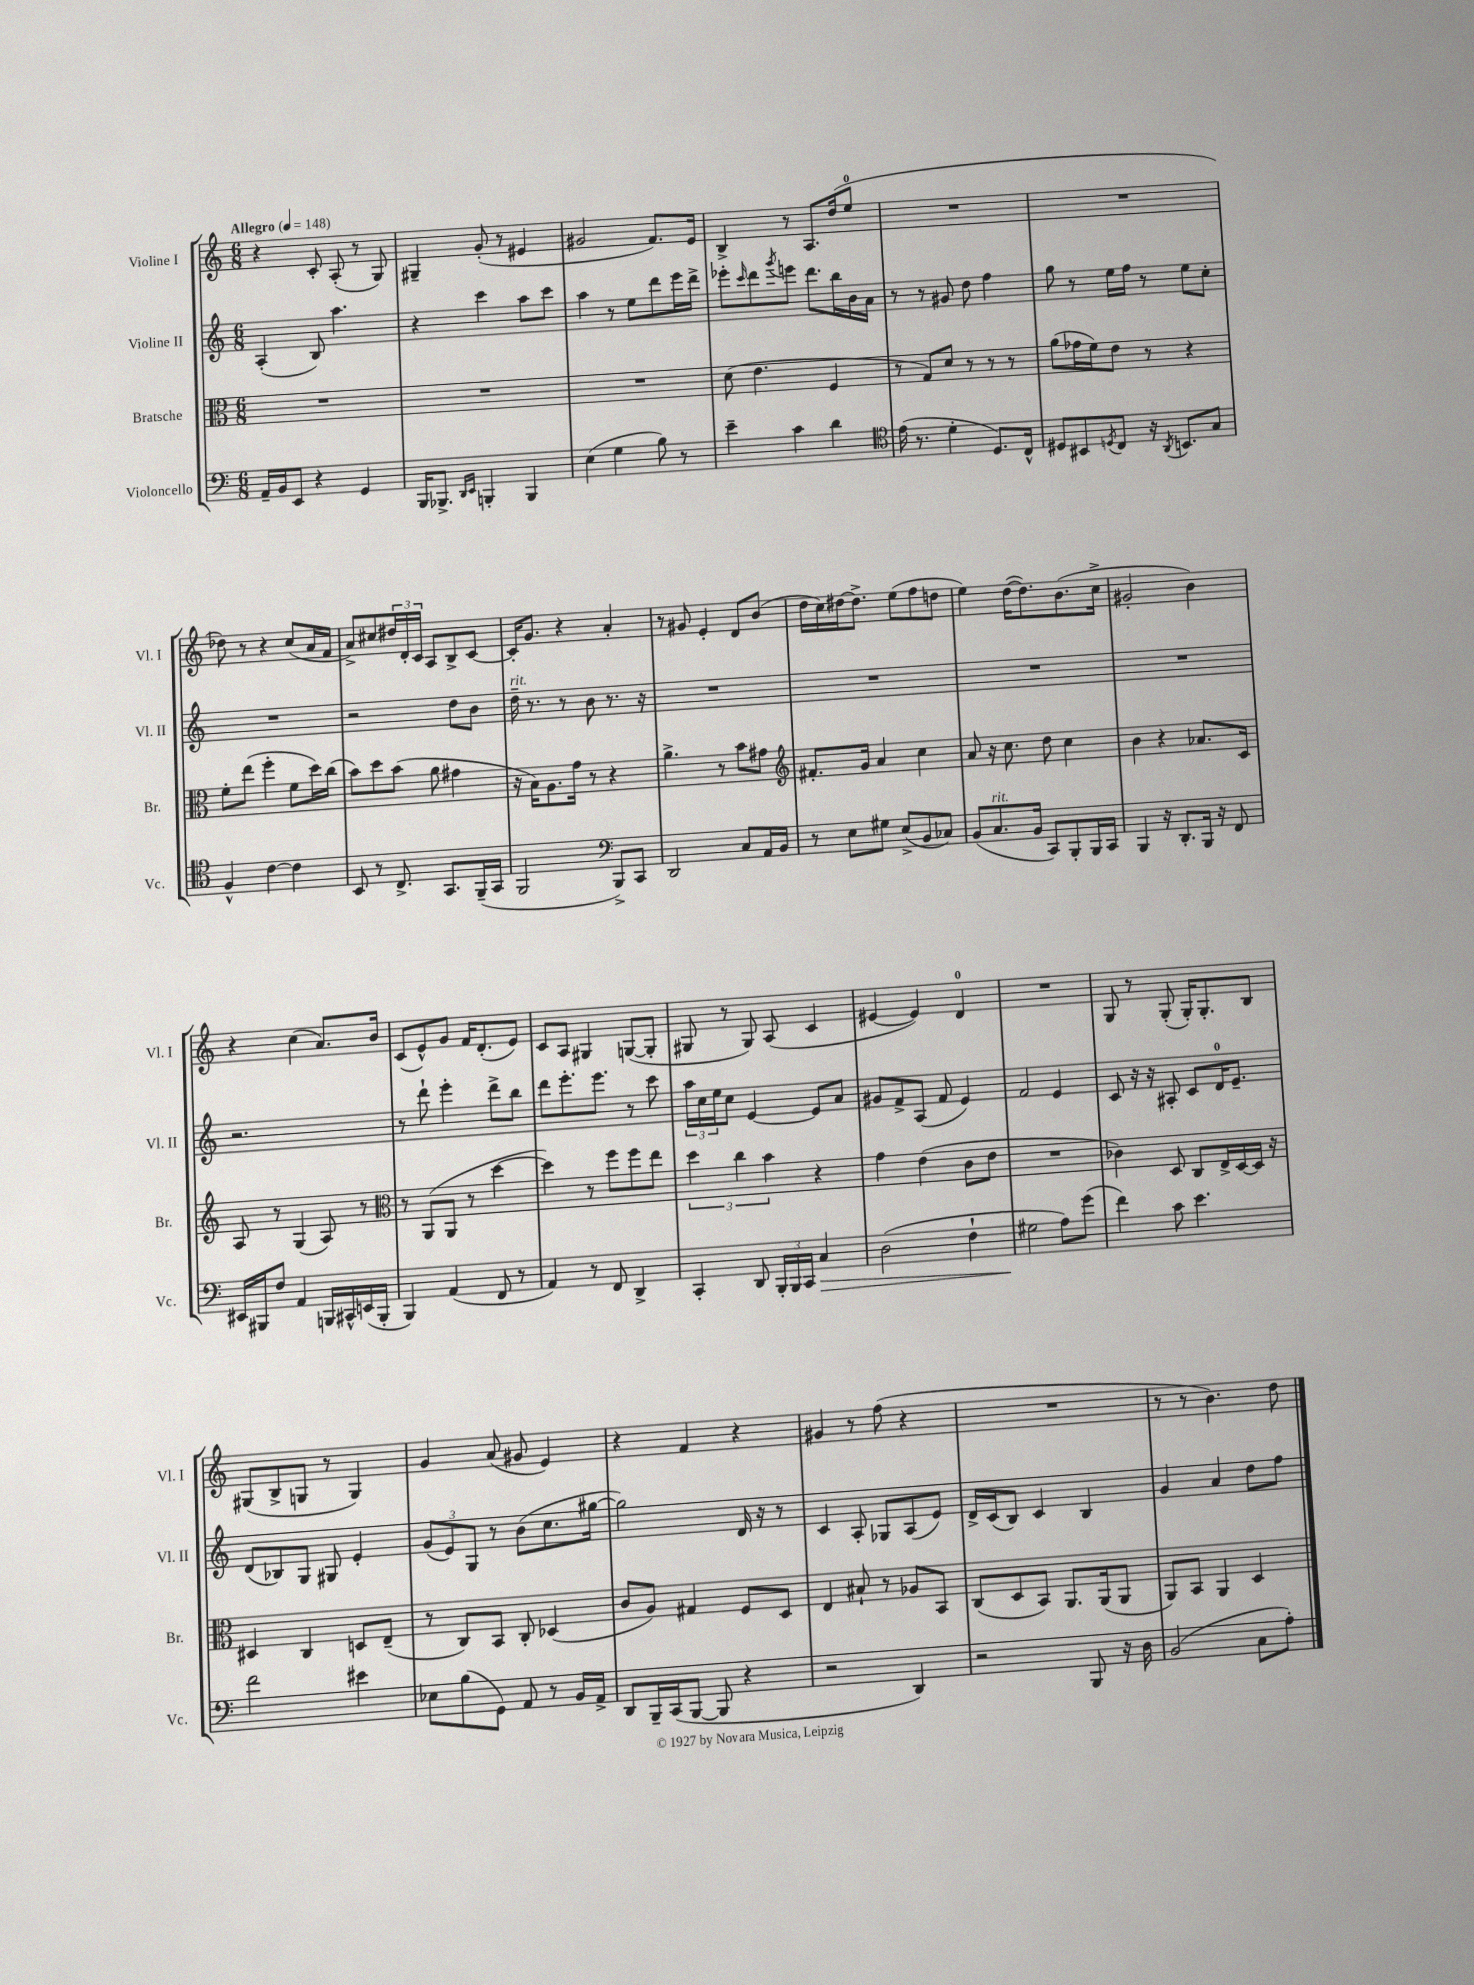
<<
\new StaffGroup <<
\new Staff = "s0" \with { instrumentName = "Violine I" shortInstrumentName = "Vl. I" } {
    \clef treble \key c \major \numericTimeSignature \time 6/8 \tempo "Allegro" 4 = 148
    r4 c'8-. a8-.( r8 g8) |
    gis4-- g'8-.( r8 eis'4 |
    gis'2 f'8.) e'16 |
    b4-> r8 a8. d''16( e''8-0 |
    R2. |
    R2. |
    des''8) r8 r4 c''8( a'16 f'16 |
    a'8->) cis''8 \tuplet 3/2 { dis''16 d'16-. c'16 } a8 b8-> c'8~ |
    c'16-. g'8. r4 a'4-. |
    r8 gis'8 e'4-. d'8 b'8( |
    d''16 c''16) dis''16~ dis''8.-> e''8( f''8 d''8 |
    e''4) d''16~( d''8.) b'8.( c''16-> |
    gis'2-. b'4) |
    r4 c''4( a'8.) b'16 |
    c'8( e'8-^) g'8 f'16 d'8.-.( e'8) |
    c'8 a8 gis4 g8~( g8-. |
    gis8 r8 gis8) a8( c'4 |
    eis'4~ eis'4) d'4-0 |
    R2. |
    g8 r8 g8-.( g16-.) g8.-. b8 |
    gis8( b8-> g8 r8 g4) |
    g'4 a'8( gis'8 e'4) |
    r4 f'4 r4 |
    gis'4 r8 f''8( r4 |
    R2. |
    r8 r8 b'4.) d''8 \bar "|." |
}
\new Staff = "s1" \with { instrumentName = "Violine II" shortInstrumentName = "Vl. II" } {
    \clef treble \key c \major \numericTimeSignature \time 6/8
    a4-.( b8) a''4. |
    r4 c'''4 a''8 c'''8 |
    a''4 r8 e''8 d'''8 e'''16 d'''16-> |
    ees'''8-. \grace { c'''16 } d'''8 \acciaccatura { g'''8 } e'''8 d'''8. b''16 b'16 a'16 |
    r8 r8 gis'8 d''8 f''4 |
    g''8 r8 e''16 f''16 r8 e''8 c''8-. |
    R2. |
    r2 d''8 b'8 |
    d''16--^\markup { \italic "rit." } r8. r8 b'8 r8. r16 |
    R2. |
    R2. |
    R2. |
    R2. |
    r2. |
    r8 d'''8-! e'''4-. d'''8-> b''8 |
    d'''8 e'''8.-. e'''8. r8 c'''8 |
    \tuplet 3/2 { a''16 c''16 e''16 } c''8 e'4~ e'8 a'8 |
    gis'8 f'8-> a8( f'8 e'4) |
    f'2 e'4 |
    c'8 r16 r16 ais8-. c'8 d'16-0 e'8.-- |
    d'8( bes8) g8 gis8 e'4-. |
    \tuplet 3/2 { g'8( e'8) g8 } r8 b'8( c''8. gis''16~ |
    gis''2) d'16 r16 r8 |
    c'4 a8-. ges8 a8( e'8) |
    d'16-> c'16( b8) c'4 b4 |
    g'4 a'4 d''8 f''8 \bar "|." |
}
\new Staff = "s2" \with { instrumentName = "Bratsche" shortInstrumentName = "Br." } {
    \clef alto \key c \major \numericTimeSignature \time 6/8
    R2. |
    R2. |
    R2. |
    d'8( e'4. f4 |
    r8 g8) d'8 r8 r8 r8 |
    a'8( ges'16 f'16) e'8 r8 r4 |
    f'8-. e''8( f''4-. f'8 d''16) c''16( |
    b'8) d''8 b'8( a'8 gis'4 |
    r16 b16) a8. g'16 r8 r4 |
    a'4.-> r8 b'8 gis'8 |
    \clef treble fis'8.-. g'16 a'4 c''4 |
    a'8 r16 c''8. d''8 c''4 |
    b'4 r4 aes'8. c'16 |
    a8 r8 g4( a8) r8 |
    \clef alto r8 a,8( a,8 r8 d''4~ |
    d''4) r8 f''8 f''8 e''8 |
    \tuplet 3/2 { d''4 c''4 b'4 } r4 |
    g'4 e'4( c'8 e'8 |
    R2. |
    ces'4) d8 c8 e16-> d16~ d16 r16 |
    dis4 c4 d8 e8--( |
    r8 c8) b,8 c8-. des4( |
    c'8 a8) gis4 f8 d8 |
    e4 bis8-! r8 aes8 b,8 |
    c8( d8 b,8) a,8. a,16( a,8 |
    a,8) b,8 a,4 d4 \bar "|." |
}
\new Staff = "s3" \with { instrumentName = "Violoncello" shortInstrumentName = "Vc." } {
    \clef bass \key c \major \numericTimeSignature \time 6/8
    a,16-- b,16 e,8 r4 g,4 |
    b,,16 bes,,8.-> \grace { d,16 e,16 } b,,4-. b,,4 |
    e4( g4 b8) r8 |
    e'4-- c'4 d'4 |
    \clef tenor e'16( r8. d'4-. d8.) c16-^ |
    dis8 bis,8 \acciaccatura { d8 } c8 r16 \acciaccatura { a,8 } b,8. g8 |
    f4-^ c'4~ c'4 |
    b,8 r8 c8.-> g,8. f,16--( g,16 |
    f,2 \clef bass b,,8->) c,8 |
    d,2 c8 a,16 b,16 |
    r8 e8 gis8 e8->( b,8 ces8) |
    b,8( c8.^\markup { \italic "rit." } b,16 c,8) b,,8-. b,,16 c,16 |
    b,,4 r16 d,8.-. b,,16 r16 f,8 |
    eis,16 bis,,16 f8 a,4 b,,16 cis,16-^ e,16( b,,16-. |
    b,,4) a,4( f,8 r8 |
    a,4) r8 f,8 d,4-> |
    c,4-. d,8 \tuplet 3/2 { b,,16-. b,,16 c,16 } c4\> |
    d2( f4-! |
    gis2\! a8) g'8( |
    f'4) c'8 e'4. |
    f'2 eis'4 |
    ees8 b8( g,8) a,8 r8 b,16 a,16-> |
    d,8 b,,16-- c,16( b,,8~ b,,8 r4 |
    r2 d,4) |
    r2 b,,8 r16 d16 |
    b,2( c8 a8-.) \bar "|." |
}
>>
>>
\layout { \context { \Score \remove "Bar_number_engraver" } }
